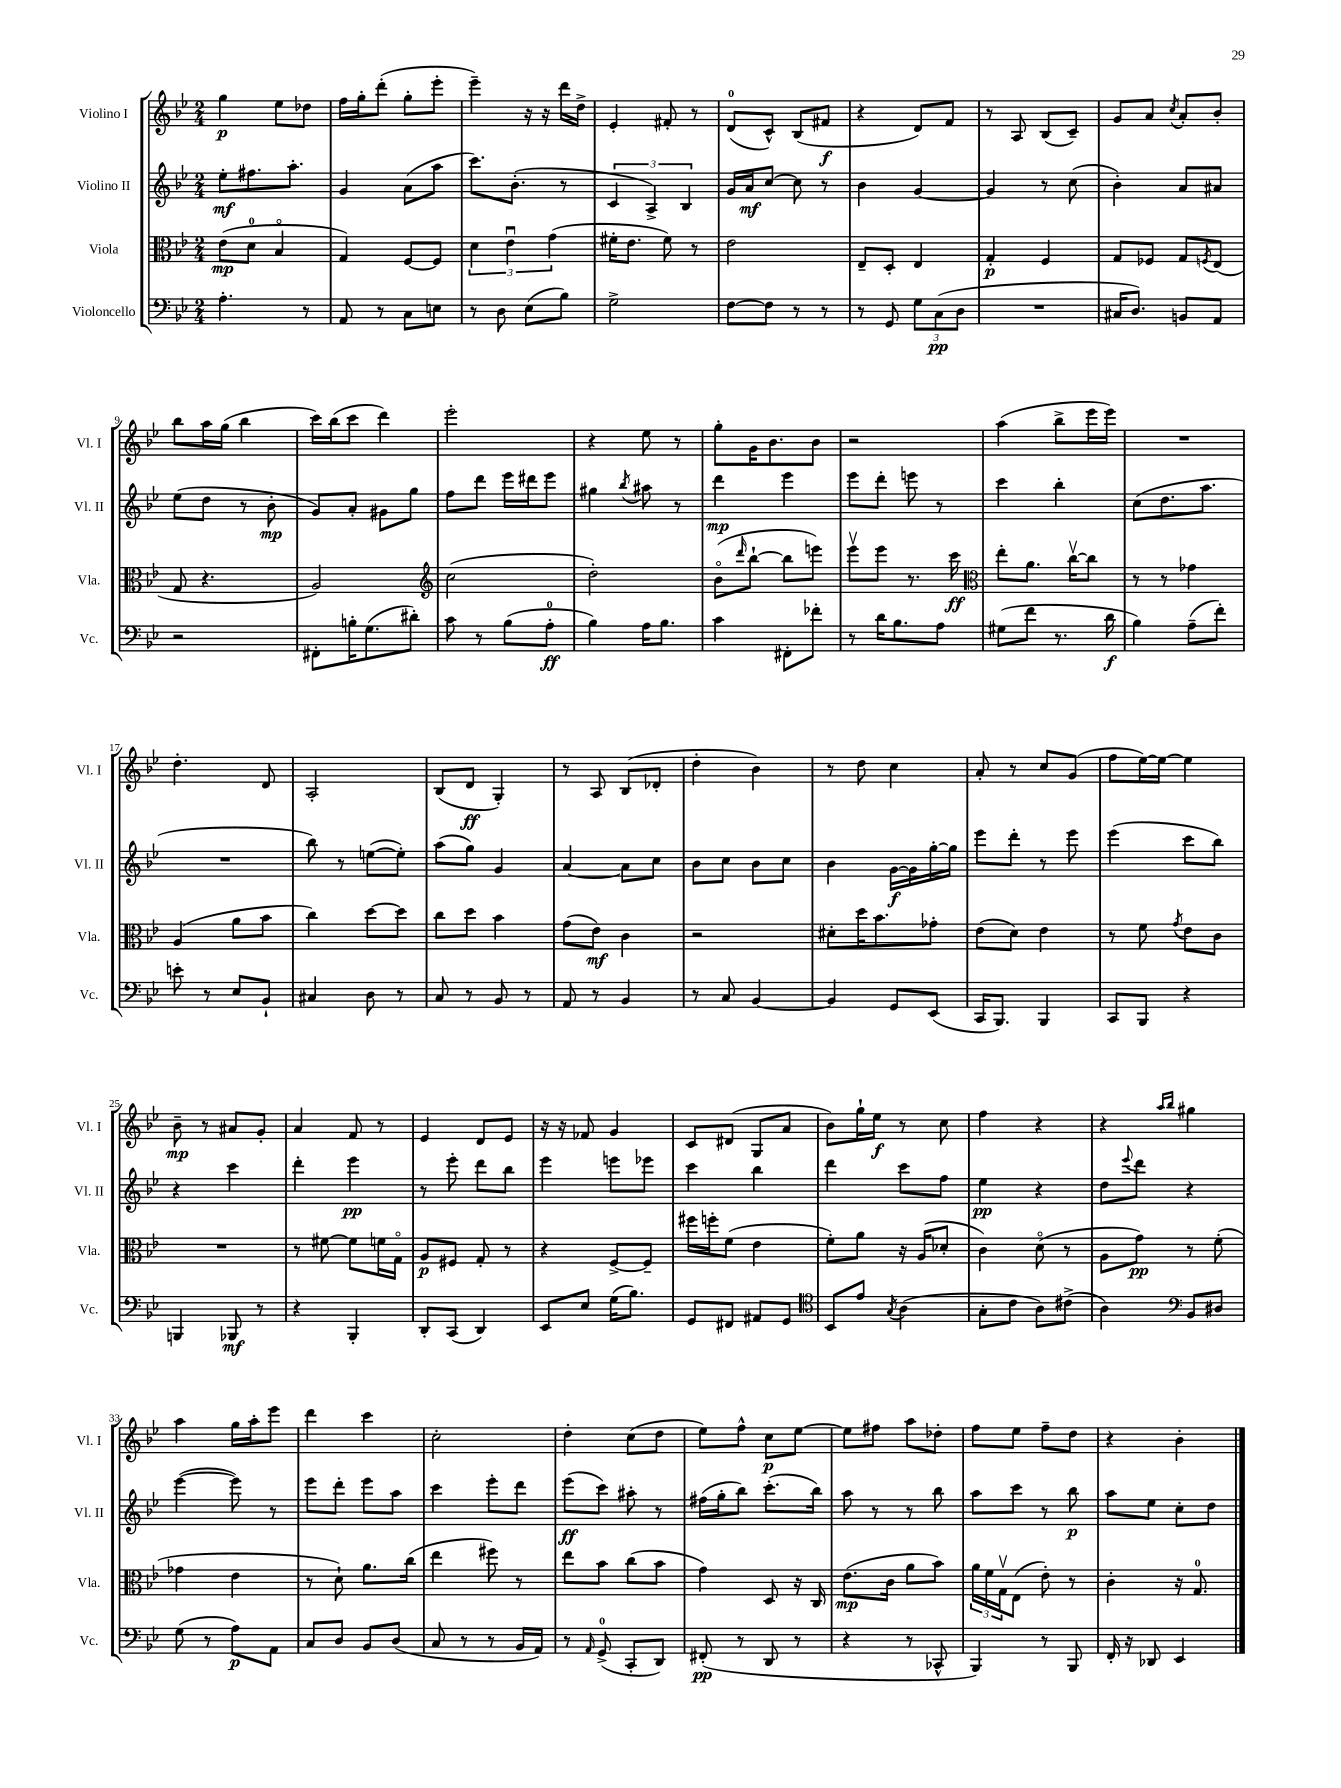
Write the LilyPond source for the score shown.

<<
\new StaffGroup <<
\new Staff = "s0" \with { instrumentName = "Violino I" shortInstrumentName = "Vl. I" } {
    \clef treble \key bes \major \numericTimeSignature \time 2/4
    g''4\p ees''8 des''8 |
    f''16 g''16-. d'''8-.( g''8-. ees'''8-. |
    ees'''4--) r16 r16 d'''16 d''16-> |
    ees'4-. fis'8-. r8 |
    d'8-0( c'8-^) bes8( fis'8\f |
    r4 d'8) f'8 |
    r8 a8 bes8( c'8--) |
    g'8 a'8 \acciaccatura { c''8 } a'8-. bes'8-. |
    bes''8 a''16 g''16( bes''4 |
    c'''16) bes''16( c'''8 d'''4) |
    ees'''2-. |
    r4 ees''8 r8 |
    g''8-. g'16 bes'8. bes'8 |
    r2 |
    a''4( bes''8-> ees'''16 ees'''16) |
    R2 |
    d''4.-. d'8 |
    a2-. |
    bes8( d'8\ff g4-.) |
    r8 a8 bes8( des'8-. |
    d''4-. bes'4) |
    r8 d''8 c''4 |
    a'8-. r8 c''8 g'8( |
    f''8 ees''16~) ees''16~ ees''4 |
    bes'8--\mp r8 ais'8 g'8-. |
    a'4 f'8 r8 |
    ees'4 d'8 ees'8 |
    r16 r16 fes'8 g'4 |
    c'8 dis'8( g8 a'8 |
    bes'8) g''16-! ees''16\f r8 c''8 |
    f''4 r4 |
    r4 \grace { a''16 bes''16 } gis''4 |
    a''4 g''16 a''16-. ees'''8 |
    d'''4 c'''4 |
    c''2-. |
    d''4-. c''8( d''8 |
    ees''8) f''8-^ c''8\p ees''8~ |
    ees''8 fis''8 a''8 des''8-. |
    f''8 ees''8 f''8-- d''8 |
    r4 bes'4-. \bar "|." |
}
\new Staff = "s1" \with { instrumentName = "Violino II" shortInstrumentName = "Vl. II" } {
    \clef treble \key bes \major \numericTimeSignature \time 2/4
    ees''8-.\mf fis''8. a''8.-. |
    g'4 a'8( a''8 |
    c'''8.) bes'8.-.( r8 |
    \tuplet 3/2 { c'4 a4->) bes4 } |
    g'16 a'16\mf c''8~ c''8 r8 |
    bes'4 g'4~ |
    g'4 r8 c''8( |
    bes'4-.) a'8 ais'8 |
    ees''8( d''8 r8 bes'8-.\mp |
    g'8) a'8-. gis'8 g''8 |
    f''8 d'''8 ees'''16 dis'''16 ees'''8 |
    gis''4 \acciaccatura { bes''8 } ais''8 r8 |
    d'''4\mp ees'''4 |
    ees'''8 d'''8-. e'''8 r8 |
    c'''4 bes''4-. |
    c''8( d''8. a''8. |
    R2 |
    bes''8) r8 e''8~( e''8-.) |
    a''8( g''8) g'4 |
    a'4~ a'8 c''8 |
    bes'8 c''8 bes'8 c''8 |
    bes'4 g'16~\f g'16 g''16~-. g''16 |
    ees'''8 d'''8-. r8 ees'''8 |
    ees'''4( c'''8 bes''8) |
    r4 c'''4 |
    d'''4-. ees'''4\pp |
    r8 ees'''8-. d'''8 bes''8 |
    ees'''4 e'''8 ees'''8 |
    c'''4 bes''4 |
    d'''4 c'''8 f''8 |
    ees''4\pp r4 |
    d''8 \appoggiatura { ees'''8 } d'''8 r4 |
    ees'''4~( ees'''8) r8 |
    ees'''8 d'''8-. ees'''8 a''8 |
    c'''4 ees'''8-. d'''8 |
    ees'''8\ff( c'''8) ais''8-. r8 |
    fis''16( g''16-. bes''8) c'''8.-.( bes''16) |
    a''8 r8 r8 bes''8 |
    a''8 c'''8 r8 bes''8\p |
    a''8 ees''8 c''8-. d''8 \bar "|." |
}
\new Staff = "s2" \with { instrumentName = "Viola" shortInstrumentName = "Vla." } {
    \clef alto \key bes \major \numericTimeSignature \time 2/4
    ees'8\mp( d'8-0 bes4\flageolet |
    g4) f8~ f8 |
    \tuplet 3/2 { d'4 ees'4\downbow g'4( } |
    fis'16-. ees'8. fis'8) r8 |
    ees'2 |
    ees8-- d8-. ees4 |
    g4-.\p f4 |
    g8 fes8 g8 \acciaccatura { f8 } ees8( |
    g8 r4. |
    a2) |
    \clef treble c''2( |
    d''2-.) |
    bes'8\flageolet( \grace { d'''16 } bes''8~-! bes''8 e'''8) |
    ees'''8\upbow ees'''8 r8. c'''16\ff |
    \clef alto ees''8-. a'8. c''16~\upbow c''8 |
    r8 r8 ges'4 |
    a4( a'8 bes'8 |
    c''4) d''8~ d''8 |
    c''8 d''8 bes'4 |
    g'8( ees'8\mf) c'4 |
    r2 |
    dis'8-. d''16 bes'8. ges'8-. |
    ees'8( d'8) ees'4 |
    r8 f'8 \acciaccatura { g'8 } ees'8 c'8 |
    R2 |
    r8 fis'8~ fis'8 f'16 g16\flageolet |
    a8\p fis8 g8-. r8 |
    r4 f8~-> f8-- |
    fis''16 f''16-. f'8( ees'4 |
    f'8-.) a'8 r16 a16( des'8-. |
    c'4) d'8\flageolet( r8 |
    a8 g'8\pp) r8 f'8-.( |
    ges'4 ees'4 |
    r8 d'8-!) a'8. c''16( |
    ees''4 fis''8) r8 |
    ees''8 bes'8 c''8( bes'8 |
    g'4) d8 r16 c16 |
    ees'8.\mp( c'16 a'8 bes'8) |
    \tuplet 3/2 { a'16 f'16 g16\upbow } ees8( ees'8-.) r8 |
    c'4-. r16 g8.-0 \bar "|." |
}
\new Staff = "s3" \with { instrumentName = "Violoncello" shortInstrumentName = "Vc." } {
    \clef bass \key bes \major \numericTimeSignature \time 2/4
    a4.-. r8 |
    a,8 r8 c8 e8 |
    r8 d8 ees8( bes8) |
    g2-> |
    f8~ f8 r8 r8 |
    r8 g,8 \tuplet 3/2 { g8 c8\pp( d8 } |
    R2 |
    cis16 d8.) b,8 a,8 |
    r2 |
    fis,8-. b16-. g8.( dis'8-.) |
    c'8 r8 bes8( a8-0-.\ff |
    bes4) a16 bes8. |
    c'4 fis,8-. fes'8-. |
    r8 d'16 bes8. a8 |
    gis8( f'8 r8. d'16\f |
    bes4) a8--( f'8-.) |
    e'8-. r8 ees8 bes,8-! |
    cis4 d8 r8 |
    c8 r8 bes,8 r8 |
    a,8 r8 bes,4 |
    r8 c8 bes,4~ |
    bes,4 g,8 ees,8( |
    c,16 bes,,8.) bes,,4 |
    c,8 bes,,8 r4 |
    b,,4 bes,,8\mf r8 |
    r4 bes,,4-. |
    d,8-. c,8( d,4) |
    ees,8 ees8 g16( bes8.) |
    g,8 fis,8 ais,8 g,8 |
    \clef tenor bes,8 ees'8 \acciaccatura { g8 } a4( |
    g8-. c'8 a8) cis'8->( |
    a4) \clef bass bes,8 dis8 |
    g8( r8 a8\p) a,8 |
    c8 d8 bes,8 d8( |
    c8 r8 r8 bes,16 a,16) |
    r8 \grace { a,16 } g,8-0->( c,8-. d,8) |
    fis,8-.\pp( r8 d,8 r8 |
    r4 r8 ces,8-^ |
    bes,,4) r8 bes,,8 |
    f,16-. r16 des,8 ees,4 \bar "|." |
}
>>
>>
